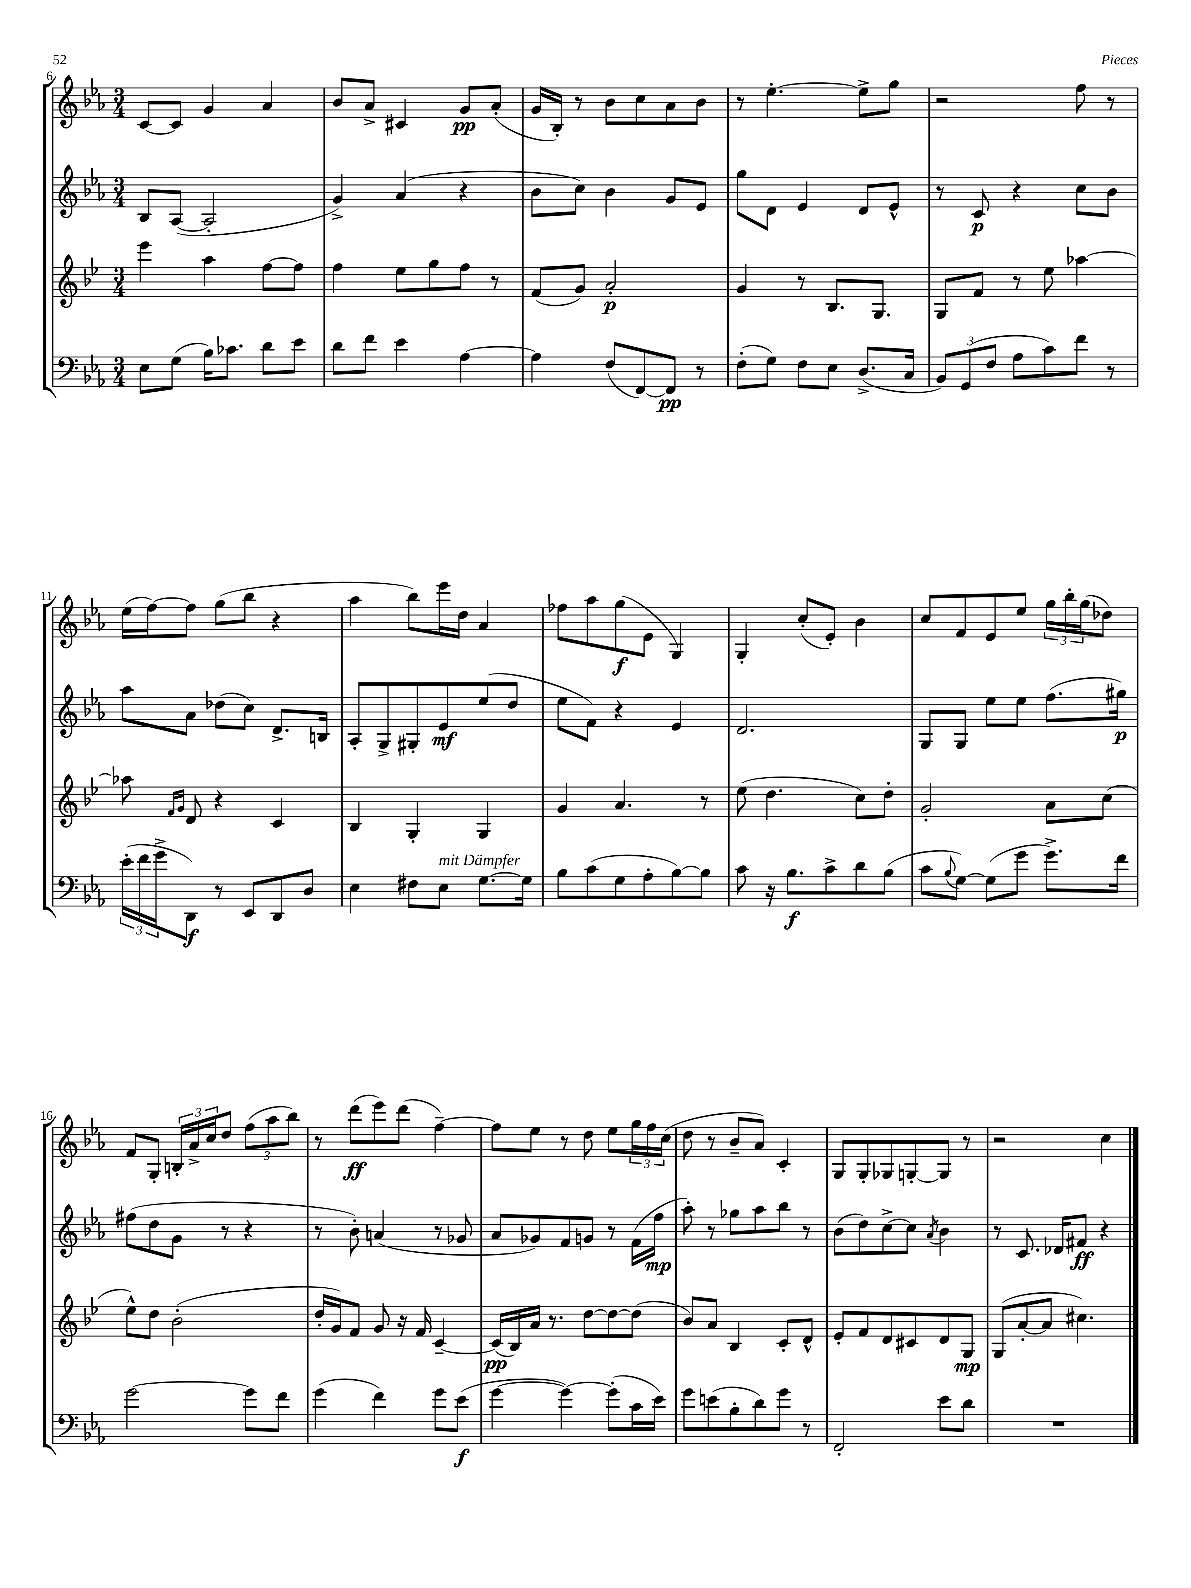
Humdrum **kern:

**kern	**kern	**kern	**kern
*staff4	*staff3	*staff2	*staff1
*clefF4	*clefG2	*clefG2	*clefG2
*k[b-e-a-]	*k[b-e-]	*k[b-e-a-]	*k[b-e-a-]
*M3/4	*M3/4	*M3/4	*M3/4
8E-	4eee-	8B-	[8c
(8G	.	([8A-	8c]
16B-)	4aa	2A-']	4g
8.c-	.	.	.
8d	[8ff	.	4a-
8e-	8ff]	.	.
=	=	=	=
8d	4ff	4g^)	8b-
8f	.	.	8a-^
4e-	8ee-	(4a-	4c#
.	8gg	.	.
[4A-	8ff	4r	8g
.	8r	.	(8a-'
=	=	=	=
4A-]	(8f	8b-	16g
.	.	.	16B-')
.	8g)	8cc)	8r
(8F	2a'	4b-	8b-
[8FF)	.	.	8cc
8FF]	.	8g	8a-
8r	.	8e-	8b-
=	=	=	=
(8F'	4g	8gg	8r
8G)	.	8d	[4.ee-'
8F	8r	4e-	.
8E-	8.B-	.	.
(8.D^	.	8d	8ee-^]
.	8.G	.	.
.	.	8e-^^	8gg
16C	.	.	.
=	=	=	=
12BB-)	8G	8r	2r
(12GG	.	.	.
.	8f	8c	.
12F	.	.	.
8A-	8r	4r	.
8c)	8ee-	.	.
8f	[4aa-	8cc	8ff
8r	.	8b-	8r
=	=	=	=
(24e-'	8aa-]	8aa-	(16ee-
24f	.	.	.
.	.	.	[16ff)
24g^	.	.	.
.	16qqf	.	.
.	16qqg	.	.
8DD)	8d	8a-	8ff]
8r	4r	(8dd-	(8gg
8EE-	.	8cc)	8bb-
8DD	4c	8.d^	4r
8D	.	.	.
.	.	16B	.
=	=	=	=
4E-	4B-	8A-'	4aa-
.	.	8G^	.
8F#	4G'	8G#'	8bb-)
8E-	.	8e-	16eee-
.	.	.	16dd
[8.G	4G	(8ee-	4a-
.	.	8dd	.
16G]	.	.	.
=	=	=	=
8B-	4g	8ee-	8ff-
(8c	.	8f)	8aa-
8G	4.a	4r	(8gg
8A-'	.	.	8e-
[8B-)	.	4e-	4G)
8B-]	8r	.	.
=	=	=	=
8c	(8ee-	2.d	4G'
16r	4.dd	.	.
8.B-	.	.	.
.	.	.	(8cc'
8c^	.	.	8e-')
8d	8cc)	.	4b-
(8B-	8dd'	.	.
=	=	=	=
8c	2g'	8G	8cc
8qqB-	.	.	.
[8G)	.	8G	8f
(8G]	.	8ee-	8e-
8g	.	8ee-	8ee-
8.g^)	8a	(8.ff	24gg
.	.	.	24bb-'
.	.	.	(24gg
.	(8cc	.	8dd-)
16f	.	16gg#)	.
=	=	=	=
[2g	8ee-^^)	(8ff#	8f
.	8dd	8dd	8G'
.	(2b-'	8g	24B'
.	.	.	24a-^
.	.	.	24cc
.	.	8r	8dd
8g]	.	4r	(12ff
.	.	.	12aa-
8f	.	.	.
.	.	.	12bb-)
=	=	=	=
(4g	16dd'	8r	8r
.	16g)	.	.
.	8f	8b-')	(8ddd
4f)	8g	(4a	8eee-)
.	16r	.	(8ddd
.	16f	.	.
8g	[4c~	8r	[4ff~)
(8e-	.	8g-	.
=	=	=	=
[4g	(16c]	8a-	8ff]
.	16B-)	.	.
.	16a	8g-)	8ee-
.	8.r	.	.
4g_)	.	8f	8r
.	[8dd	8g	8dd
(8g']	8dd_	8r	8ee-
16c	(8dd]	(16f	24gg
.	.	.	24ff
16e-)	.	16ff	.
.	.	.	(24cc
=	=	=	=
8g	8b-)	8aa-')	8dd
(8e	8a	8r	8r
8B-'	4B-	8gg-	8b-~
8d)	.	8aa-	8a-)
8g	8c'	8bb-	4c'
8r	8d^^	8r	.
=	=	=	=
2FF'	8e-'	(8b-	8G
.	8f	8dd)	8G'
.	8d	[8cc^	8G-
.	8c#	8cc]	[8G'
.	.	8qa-	.
8e-	8d	4b-	8G]
8d	8G	.	8r
=	=	=	=
2.r	(8G	8r	2r
.	[8a'	8.c	.
.	8a]	.	.
.	.	16d-	.
.	4.cc#)	8f#	.
.	.	4r	4cc
==	==	==	==
*-	*-	*-	*-
